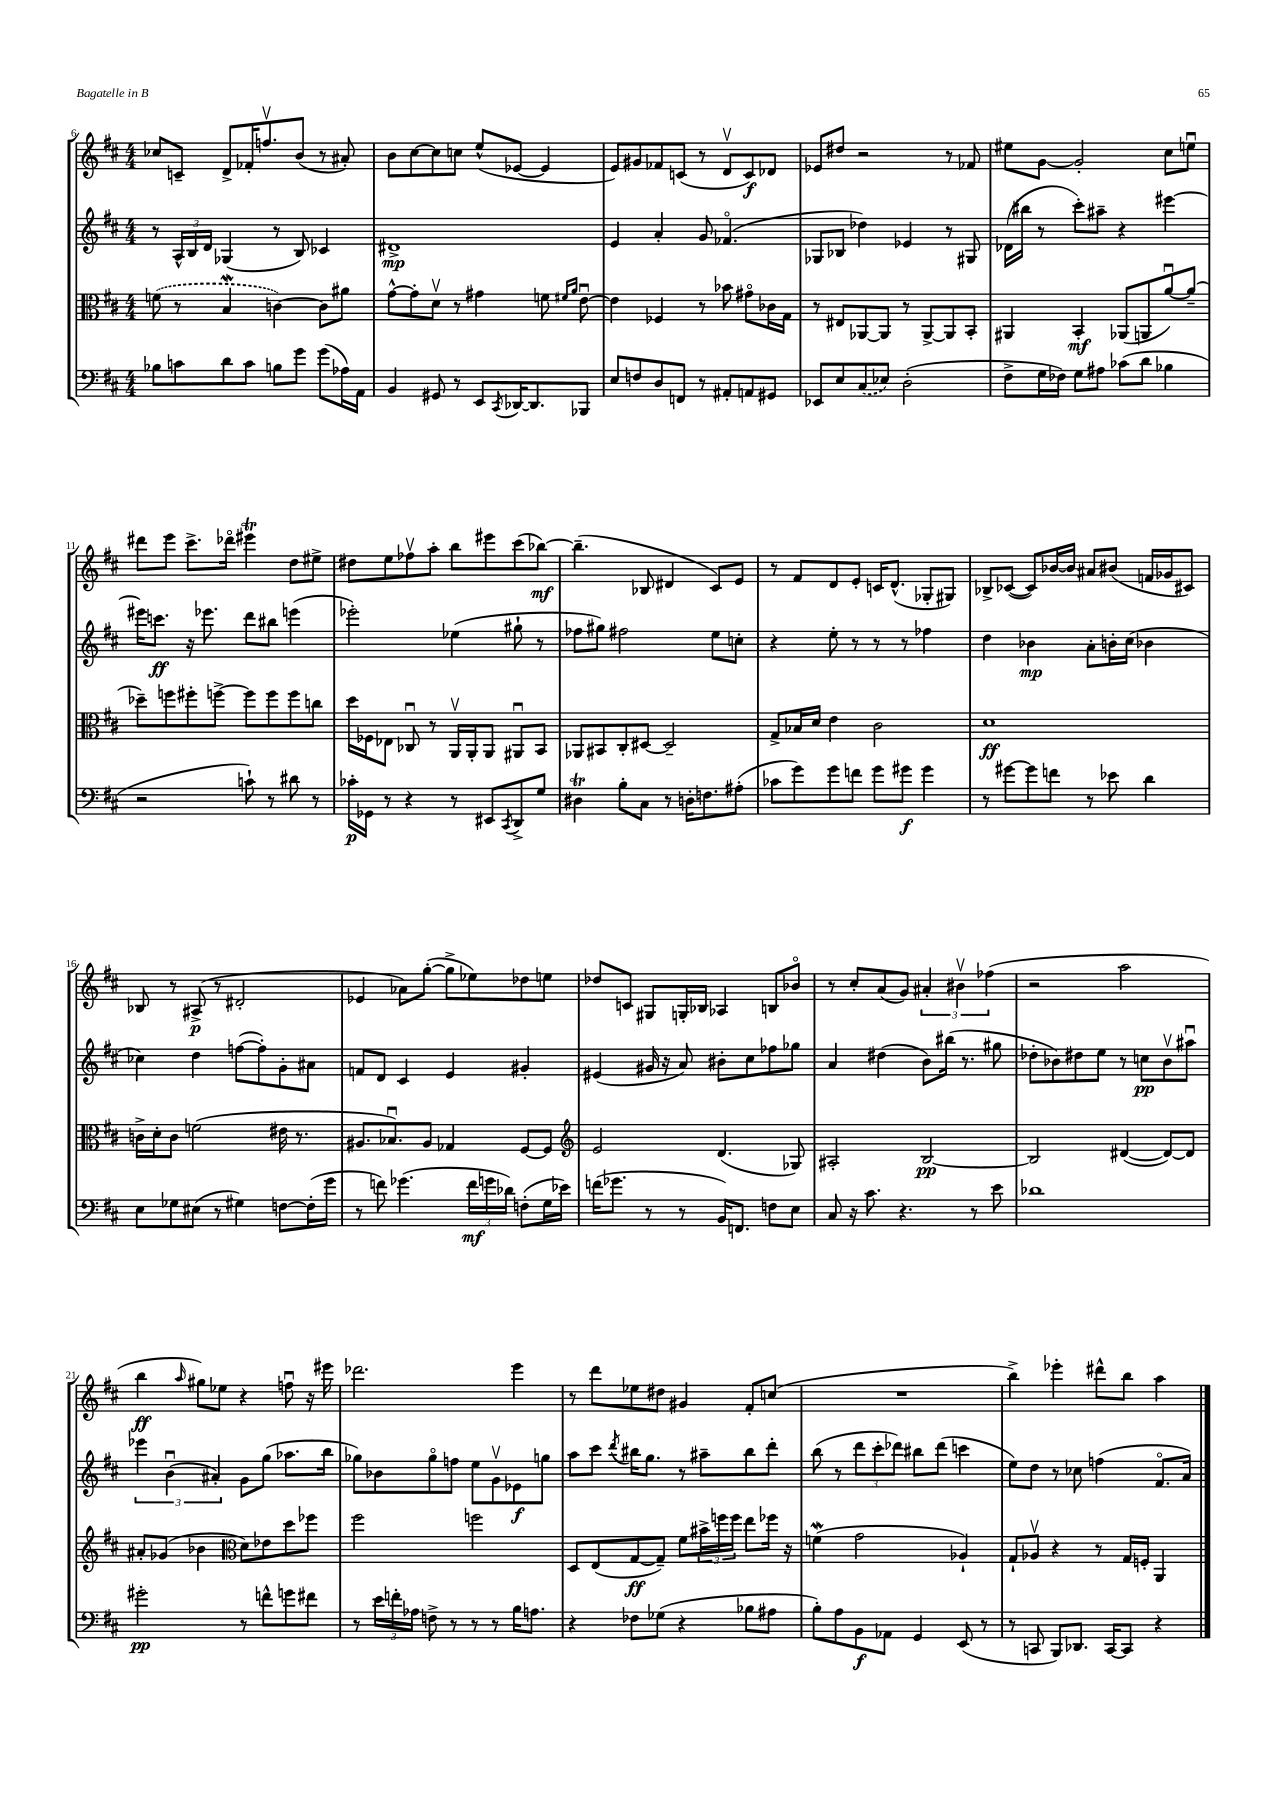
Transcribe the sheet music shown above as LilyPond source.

<<
\new StaffGroup <<
\new Staff = "s0" {
    \clef treble \key d \major \numericTimeSignature \time 4/4
    ces''8 c'8-- d'8-> fes'16-. f''8.\upbow b'8( r8 ais'8-.) |
    b'8 cis''8~ cis''8 c''8 e''8-^( ees'8~ ees'4 |
    e'8) gis'8 fes'8 c'8( r8 d'8\upbow c'8\f) des'8 |
    ees'8 dis''8 r2 r8 fes'8 |
    eis''8 g'8~ g'2-. cis''8 e''8\downbow |
    dis'''8 e'''8 cis'''8.-> des'''16\flageolet eis'''4\trill d''8 eis''8-> |
    dis''8 e''8 fes''8\upbow a''8-. b''8 eis'''8 cis'''8( bes''8~\mf) |
    bes''4.--( bes8 dis'4 cis'8) e'8 |
    r8 fis'8 d'8 e'8-. c'16 d'8.-^( ges8-. gis8) |
    bes8-> ces'8~( ces'8) bes'16~ bes'16 ais'8 bis'8( f'16 ges'16 cis'8) |
    bes8 r8 ais8->\p( r8 dis'2-. |
    ees'4 aes'8) g''8~-.( g''8-> ees''8) des''8 e''8 |
    des''8 c'8 gis8 g16-. bes16 aes4 b8 bes'8\flageolet |
    r8 cis''8-. a'8( g'8) \tuplet 3/2 { ais'4-. bis'4\upbow fes''4( } |
    r2 a''2 |
    b''4\ff \grace { a''16 } gis''8) ees''8 r4 f''8\downbow r16 eis'''16 |
    des'''2. e'''4 |
    r8 d'''8 ees''8 dis''8 gis'4 fis'8-. c''8( |
    R1 |
    b''4->) ees'''4-. dis'''8-^ b''8 a''4 \bar "|." |
}
\new Staff = "s1" {
    \clef treble \key d \major \numericTimeSignature \time 4/4
    r8 \tuplet 3/2 { a16-^ b16 d'16 } ges4( r8 b8) ces'4 |
    dis'1->\mp |
    e'4 a'4-. g'8 fes'4.\flageolet( |
    ges8 bes8 des''4) ees'4 r8 gis8 |
    des'16( bis''16 r8 cis'''8-.) ais''8-- r4 eis'''4~ |
    eis'''16 c'''8.\ff r16 ees'''8. d'''8 bis''8 e'''4( |
    ees'''2-.) ees''4( gis''8-! r8 |
    fes''8 gis''8) fis''2 e''8 c''8-. |
    r4 e''8-. r8 r8 r8 fes''4 |
    d''4 bes'4\mp a'8-. b'16-. cis''16( bes'4 |
    ces''4) d''4 f''8~( f''8-.) g'8-. ais'8 |
    f'8 d'8 cis'4 e'4 gis'4-. |
    eis'4( gis'16 r16 a'8) bis'8-. cis''8 fes''8 ges''8 |
    a'4 dis''4( b'8) bis''16( r8. gis''8 |
    des''8-. bes'8) dis''8 e''8 r8 c''8\pp bes'8\upbow ais''8\downbow |
    \tuplet 3/2 { ees'''4 b'4\downbow( ais'4-.) } g'8 g''8( aes''8. b''16 |
    ges''8) bes'8 ges''8\flageolet f''8 e''8 g'8\upbow ees'8\f g''8 |
    a''8 cis'''8 \acciaccatura { d'''8 } bis''16 g''8. r8 ais''8-- bis''8 d'''8-. |
    b''8( r8 \tuplet 3/2 { d'''8 cis'''8-. des'''8) } bis''8 des'''8( c'''4 |
    e''8) d''8 r8 ces''8 f''4( fis'8.\flageolet a'16) \bar "|." |
}
\new Staff = "s2" {
    \clef alto \key d \major \numericTimeSignature \time 4/4
    \once \slurDashed f'8( r8 b4\mordent c'4~) c'8 ais'8 |
    g'8~-^ g'8-. d'8\upbow r8 gis'4 f'8 \grace { fis'16 a'16 } e'8~\downbow |
    e'4 fes4 r8 bes'8 gis'8\flageolet ces'16 g16 |
    r8 eis8 aes,8~ aes,8 r8 aes,8~-> aes,8 b,8-. |
    ais,4 b,4-.\mf aes,8( a,8 a'8~\downbow) a'8--( |
    des''8--) f''8 fis''8-. f''8~-> f''8 f''8 f''8 c''8 |
    d''16 fes16 ees8 ces8\downbow r8 a,16\upbow a,16-. a,8 ais,8\downbow b,8 |
    aes,8 bis,8 cis8-. dis8~ dis2-- |
    g8-> bes16 d'16 e'4 cis'2 |
    d'1\ff |
    c'16-> d'16-. c'8 f'2( eis'16 r8. |
    ais8. bes8.\downbow) ais8 ges4 fis8~ fis8 |
    \clef treble e'2 d'4.( ges8) |
    ais2-. b2~\pp |
    b2 dis'4~( dis'8~) dis'8 |
    ais'8-. ges'8( bes'4 \clef alto d'8) ees'8 d''8 fes''8 |
    fis''2 f''2 |
    d8 e8( g8~\ff g8--) fis'8 \tuplet 3/2 { bis'16-> f''16 f''16 } e''8 fes''16 r16 |
    f'4\mordent( g'2 aes4-!) |
    g8-! aes8\upbow r4 r8 g16 f16-. a,4 \bar "|." |
}
\new Staff = "s3" {
    \clef bass \key d \major \numericTimeSignature \time 4/4
    bes8 c'8 d'8 c'8 b8 g'8 g'8( aes16) a,16 |
    b,4 gis,8 r8 e,8 \acciaccatura { cis,8 } des,16~ des,8. bes,,8 |
    e8 f8 d8 f,8 r8 ais,8-. a,8 gis,8 |
    ees,8 e8 \once \slurDashed cis8( ees8) d2-.( |
    fis8-> g16 fes16) g8 ais8 ces'8( d'8 bes4 |
    r2 c'8-!) r8 dis'8 r8 |
    ces'16-.\p ges,16 r8 r4 r8 eis,8 \acciaccatura { cis,8 } d,8-> g8 |
    dis4\trill b8-. cis8 r8 d16-. f8. ais8-.( |
    ces'8 g'8) g'8 f'8 g'8 gis'8\f gis'4 |
    r8 gis'8~ gis'8 f'8 r8 ees'8 d'4 |
    e8 ges8 eis8( r8 gis4) f8~ f16-.( g'16 |
    r8 f'8) ges'4.( \tuplet 3/2 { f'16\mf g'16 des'16) } f8-.( g16 ees'16) |
    f'16( ges'8. r8 r8 b,16) f,8. f8 e8 |
    cis8 r16 cis'8. r4. r8 e'8 |
    des'1 |
    gis'2-.\pp r8 f'8-^ g'8 fis'8 |
    r8 \tuplet 3/2 { e'16 f'16-. aes16 } f8-> r8 r8 r8 b16 a8. |
    r4 fes8 ges8( r4 bes8 ais8 |
    b8-.) a8 b,8\f aes,8 g,4 e,8( r8 |
    r8 c,8 b,,8) des,8. c,16~ c,8 r4 \bar "|." |
}
>>
>>
\layout { \context { \Score currentBarNumber = #6 } }
